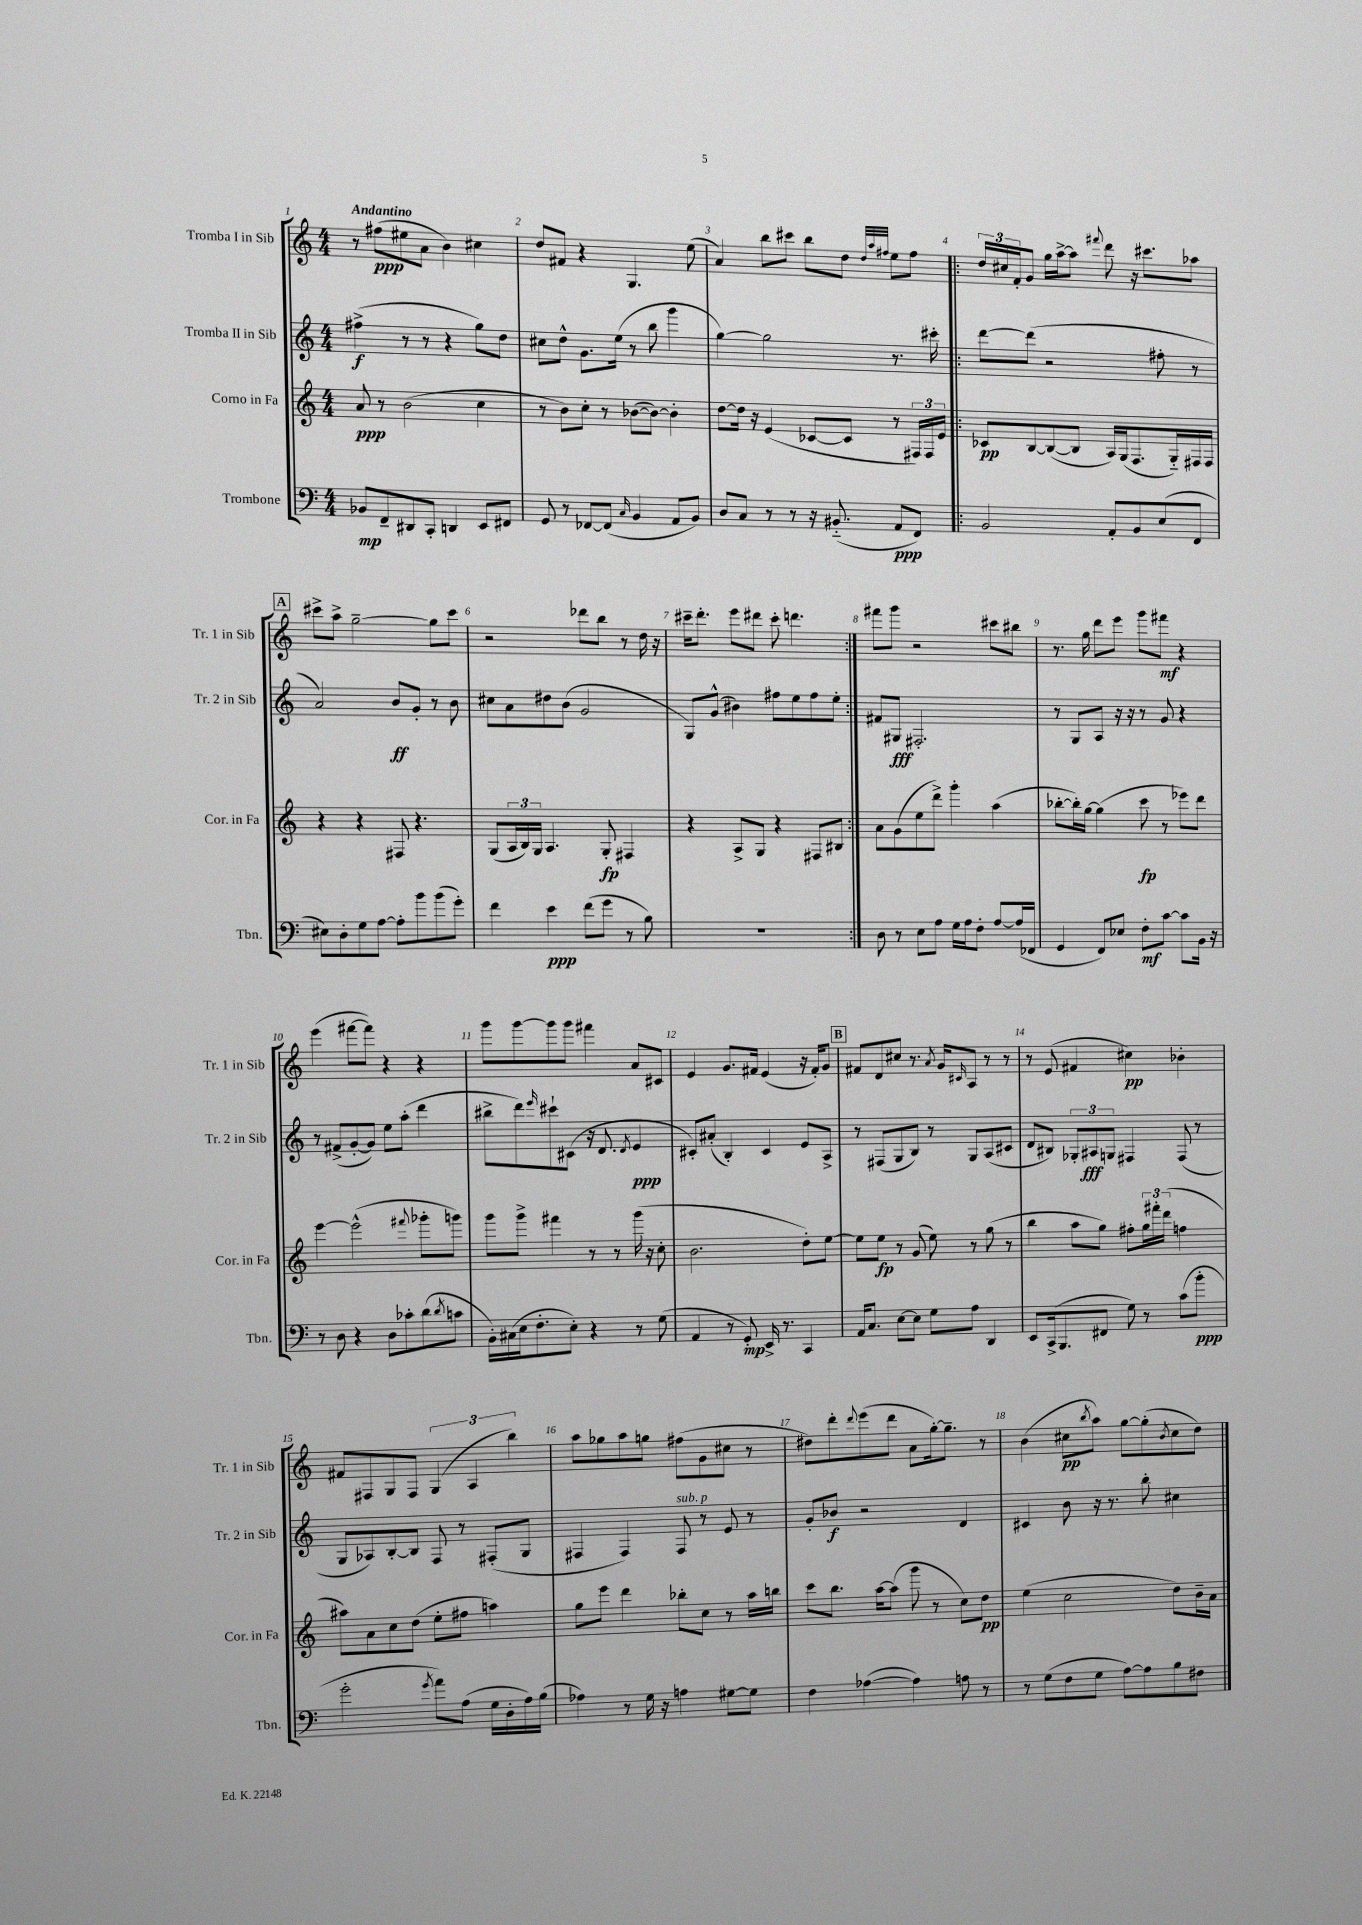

**kern	**dynam	**kern	**dynam	**kern	**dynam	**kern	**dynam
*part4	*part4	*part3	*part3	*part2	*part2	*part1	*part1
*staff4	*staff4	*staff3	*staff3	*staff2	*staff2	*staff1	*staff1
*I"Trombone	*	*I"Corno in Fa	*	*I"Tromba II in Sib	*	*I"Tromba I in Sib	*
*I'Tbn.	*	*I'Cor. in Fa	*	*I'Tr. 2 in Sib	*	*I'Tr. 1 in Sib	*
*clefF4	*	*clefG2	*	*clefG2	*	*clefG2	*
*k[]	*	*k[]	*	*k[]	*	*k[]	*
*M4/4	*	*M4/4	*	*M4/4	*	*M4/4	*
=1	=1	=1	=1	=1	=1	=1	=1
!	!	!	!	!	!	!LO:TX:a:B:t=Andantino	!
8BB-X/L	mp	8a/	ppp	(4ff#X^\	f	8r	.
8FF~/	.	8r	.	.	.	(8ff#X\L	ppp
8DD#X/	.	(2b\	.	8r	.	8ee#X\	.
8CC'/J	.	.	.	8r	.	8a\J	.
4DDn/	.	.	.	4r	.	4b\)	.
8EE/L	.	4cc\	.	8gg\L)	.	4cc#X\	.
8FF#X/J	.	.	.	8dd\J	.	.	.
=2	=2	=2	=2	=2	=2	=2	=2
8GG/	.	8r	.	8cc#X\L	.	8dd/L	.
8r	.	8b\L)	.	8dd^^\J	.	8f#X/J	.
[8FF-X/L	.	8cc'\J	.	8.g\L	.	4r	.
(8FF-/J]	.	8r	.	.	.	.	.
.	.	.	.	(16ee\Jk	.	.	.
16qqC/	.	.	.	.	.	.	.
4BB/	.	([8b-X\L	.	8r	.	4.G/	.
.	.	8b-\J_)	.	8bb\	.	.	.
8AA/L	.	4b-'\]	.	4ggg\	.	.	.
8BB/J)	.	.	.	.	.	(8ee\	.
=3	=3	=3	=3	=3	=3	=3	=3
8D/L	.	[8dd\L	.	[4gg\)	.	4a/)	.
8C/J	.	16dd\Jk]	.	.	.	.	.
.	.	16r	.	.	.	.	.
8r	.	(4e/	.	2gg\]	.	8bb\L	.
8r	.	.	.	.	.	8ccc#X\J	.
16r	.	[8c-X/L	.	.	.	8bb\L	.
(8.BB#X/	.	.	.	.	.	.	.
.	.	8c-/J]	.	.	.	8dd\J	.
.	.	.	.	.	.	32qqdd/LLL	.
.	.	.	.	.	.	32qqaa/	.
.	.	.	.	.	.	32qqff#X/JJJ	.
8AA/L	ppp	8r	.	8.r	.	8ee\L	.
8FF/J)	.	24F#X/LL)	.	.	.	8ff#\J	.
.	.	24F#/	.	.	.	.	.
.	.	.	.	16ccc#X'\	.	.	.
.	.	24e/JJ	.	.	.	.	.
=4!|:	=4!|:	=4!|:	=4!|:	=4!|:	=4!|:	=4!|:	=4!|:
2BB/	.	8c-X/L	pp	[8ddd\L	.	24dd/LL	.
.	.	.	.	.	.	24cc#X/	.
.	.	.	.	.	.	24f'/J	.
.	.	[8B/	.	(8ddd\J]	.	8g/J	.
.	.	(8B/_	.	2r	.	16gg\LL	.
.	.	.	.	.	.	[16aa^\J	.
.	.	8B/J]	.	.	.	8aa\J]	.
.	.	.	.	.	.	8qqfff#X/	.
8AA'/L	.	16A/LL)	.	.	.	8ddd\	.
.	.	(16G/J	.	.	.	.	.
8BB/	.	8.F/	.	.	.	16r	.
.	.	.	.	.	.	8.ccc#X\L	.
(8E/	.	.	.	8ff#X'\	.	.	.
.	.	16G/L)	.	.	.	.	.
8FF/J	.	16F#X/	.	8r	.	8aa-X\J	.
.	.	16F#/JJ	.	.	.	.	.
!!LO:LB:g=z
!!LO:REH:place=s1:t=A
=5	=5	=5	=5	=5	=5	=5	=5
8E#X\L)	.	4r	.	2a/)	.	8ccc#X^\L	.
8D'\	.	.	.	.	.	8aa^\J	.
8G\	.	4r	.	.	.	[2gg~\	.
[8A\J	.	.	.	.	.	.	.
8A'\L]	.	8F#X/	.	8b/L	ff	.	.
8b\	.	4.r	.	8g'/J	.	.	.
(8b\	.	.	.	8r	.	8gg\L]	.
8g'\J)	.	.	.	8b\	.	8ccc#\J	.
=6	=6	=6	=6	=6	=6	=6	=6
4f\	.	(8G/L	.	8cc#X\L	.	2r	.
.	.	24A/L	.	8a\	.	.	.
.	.	24B/)	.	.	.	.	.
.	.	24G/JJ	.	.	.	.	.
4e\	ppp	4.A/	.	8dd#X\	.	.	.
.	.	.	.	(8b\J	.	.	.
(8f\L	.	.	.	2g/	.	8ddd-X\L	.
8g\J	.	8G'/	fp	.	.	8bb\J	.
8r	.	4F#X/	.	.	.	8r	.
8B\)	.	.	.	.	.	16dd\	.
.	.	.	.	.	.	16r	.
=7	=7	=7	=7	=7	=7	=7	=7
1r	.	4r	.	8G/L)	.	16ccc#X~\KL	.
.	.	.	.	.	.	8.ddd'\J	.
.	.	.	.	(8g^^/J	.	.	.
.	.	8A^/L	.	4b#X\)	.	8eee\L	.
.	.	8G/J	.	.	.	8ddd#X\J	.
.	.	4r	.	8ff#X\L	.	8ccc#'\	.
.	.	.	.	8ee\	.	4.dddn\	.
.	.	8F#X/L	.	8ff#\	.	.	.
.	.	8B#X/J	.	8ee'\J	.	.	.
=8:|!	=8:|!	=8:|!	=8:|!	=8:|!	=8:|!	=8:|!	=8:|!
8D\	.	8a\L	.	8f#X/L	.	8fff#X\L	.
8r	.	(8g\	.	8G#X/J	fff	8ggg\J	.
8E\L	.	8ee\	.	2.F#X'/	.	2r	.
8A\J	.	8ddd^\J)	.	.	.	.	.
16G\LL	.	4ggg'\	.	.	.	.	.
16A\J	.	.	.	.	.	.	.
8F'\J	.	.	.	.	.	.	.
[8A/L	.	(4aa\	.	.	.	8ccc#X\L	.
(16A/L]	.	.	.	.	.	8bb#X\J	.
16FF-X/JJ	.	.	.	.	.	.	.
=9	=9	=9	=9	=9	=9	=9	=9
4GG/	.	[8bb-X'\L	.	8r	.	8.r	.
.	.	16bb-'\L])	.	8G/L	.	.	.
.	.	[16gg\JJ	.	.	.	16gg\	.
8FF/L)	.	(4gg\]	.	8A/J	.	8ddd\L	.
8E-X/J	.	.	.	16r	.	8eee\J	.
.	.	.	.	16r	.	.	.
8F'\L	mf	8ccc\	fp	8r	.	8ggg\L	.
[8c\J	.	8r	.	8g/	.	8fff#X\J	mf
8c\L]	.	8eee-X\L)	.	4r	.	4r	.
16BB\Jk	.	8ddd\J	.	.	.	.	.
16r	.	.	.	.	.	.	.
!!LO:LB:g=z
=10	=10	=10	=10	=10	=10	=10	=10
8r	.	[4eee\	.	8r	.	(4eee\	.
8D\	.	.	.	(8f#X^/L	.	.	.
4r	.	(2eee^^\]	.	[8g'/	.	[8fff#X\L	.
.	.	.	.	8g/J])	.	8fff#\J])	.
8D\L	.	.	.	8ee\L	.	4r	.
8c-X'\	.	.	.	(8aa'\J	.	.	.
.	.	8qqfff#X/	.	.	.	.	.
(8d\	.	8ggg-X'\L	.	4ddd\	.	4r	.
8qd/	.	.	.	.	.	.	.
8cn\J	.	8gggn\J)	.	.	.	.	.
=11	=11	=11	=11	=11	=11	=11	=11
16BB'\LL)	.	8ggg\L	.	8bb#X^\L	.	8ggg\L	.
(16C#X\	.	.	.	.	.	.	.
16E\J	.	8ggg^\J	.	8ddd\)	.	[8ggg\	.
8.F'\	.	.	.	.	.	.	.
.	.	.	.	16qqeee/	.	.	.
.	.	4fff#X\	.	8ccc#X`\	.	8ggg\]	.
8E'\J)	.	.	.	(8c#X\J	.	8ggg\J	.
4r	.	8r	.	16r	.	4fff#X\	.
.	.	.	.	8.d/	.	.	.
.	.	8r	.	.	.	.	.
.	.	.	.	8qd/	.	.	.
8r	.	(16ggg\	.	4e/	ppp	8a/L	.
.	.	16r	.	.	.	.	.
(8G\	.	8cc'\	.	.	.	8c#X/J	.
=12	=12	=12	=12	=12	=12	=12	=12
4AA/	.	2.b\	.	8c#X'/L)	.	4e/	.
.	.	.	.	(8a#X'/J	.	.	.
8r	.	.	.	4B'/)	.	8.g/L	.
8GG'/)	mp	.	.	.	.	.	.
.	.	.	.	.	.	16f#X/Jk	.
16EE^/	.	.	.	4c#/	.	(4e/	.
8.r	.	.	.	.	.	.	.
4CC/	.	8dd'\L)	.	8e/L	.	16r	.
.	.	.	.	.	.	16f#'/KL)	.
.	.	[8ee\J	.	8A^/J	.	8g/J	.
!!LO:REH:place=s1:t=B
=13	=13	=13	=13	=13	=13	=13	=13
16AA/KL	.	8ee\L]	.	8r	.	8f#X/L	.
8.C/J	.	.	.	.	.	.	.
.	.	8ee\J	fp	(8F#X/L	.	8d/	.
[8E\L	.	8r	.	8G/	.	8cc#X/J	.
8E\J]	.	(8g/	.	8B/J)	.	8.r	.
8G\L	.	8ee\)	.	8r	.	.	.
.	.	.	.	.	.	8qa/	.
.	.	.	.	.	.	16g/KL	.
.	.	.	.	.	.	16qqc#X/	.
8A\J	.	8r	.	8G/L	.	8A/J	.
4DD/	.	(8gg\	.	(8A/	.	8r	.
.	.	8r	.	8c#X/J	.	8r	.
=14	=14	=14	=14	=14	=14	=14	=14
8EE/L	.	4bb\	.	8d/L	.	8r	.
(16CC^/k	.	.	.	8B#X/J)	.	(8e/	.
8.BBB/	.	.	.	.	.	.	.
.	.	8aa\L	.	12G-X'/L	.	4f#X/	.
.	.	.	.	12A#X/	fff	.	.
8FF#X/J	.	8gg\J)	.	.	.	.	.
.	.	.	.	12Gn/J	.	.	.
8G\)	.	8ff#X'\L	.	4F#X/	.	4cc#X\)	pp
8r	.	24gg\L	.	.	.	.	.
.	.	24fff#X'\	.	.	.	.	.
.	.	(24ddd\JJ	.	.	.	.	.
(8c\L	.	4ffn\	.	(8F#/	.	4b-X'\	.
8b'\J	ppp	.	.	8r	.	.	.
!!LO:LB:g=z
=15	=15	=15	=15	=15	=15	=15	=15
2g'\	.	8aa#X\L)	.	8G/L	.	8f#X/L	.
.	.	8a\	.	8A-X/)	.	8F#X/	.
.	.	8cc\	.	[8B'/	.	8G/	.
.	.	(8dd\J	.	8B/J]	.	8F#/J	.
8qg/	.	.	.	.	.	.	.
8a\L)	.	8ee'\L	.	8F/	.	(6G/	.
(8A\J	.	8ff#X\J	.	8r	.	.	.
.	.	.	.	.	.	6A/	.
16G\LL	.	4aan\)	.	(8F#X'/L	.	.	.
16D'\	.	.	.	.	.	.	.
.	.	.	.	.	.	6bb\)	.
16A\)	.	.	.	8G/J	.	.	.
(16B\JJ	.	.	.	.	.	.	.
=16	=16	=16	=16	=16	=16	=16	=16
4A-X\)	.	8gg\L	.	4F#X/	.	8aa\L	.
.	.	8eee\J	.	.	.	8gg-X\	.
8r	.	4ddd\	.	4F#/)	.	8aa\	.
16G\	.	.	.	.	.	8ggn\J	.
16r	.	.	.	.	.	.	.
!	!	!	!	!LO:TX:a:i:t=sub. p	!	!	!
4An\	.	8bb-X'\L	.	8F#/	.	(8ff#X\L	.
.	.	8cc\J	.	8r	.	8g\	.
[8G#X\L	.	8r	.	8e/	.	8cc#X\J	.
8G#\J]	.	16aa\LL	.	8r	.	8r	.
.	.	16bbn\JJ	.	.	.	.	.
=17	=17	=17	=17	=17	=17	=17	=17
4F\	.	8ccc\L	.	8g'/L	.	8dd#X\L)	.
.	.	8.bb\J	.	8b-X/J	f	8ddd'\	.
.	.	.	.	.	.	8qqddd/	.
([4A-X\	.	.	.	2r	.	(8eee\	.
.	.	[16aa\KL	.	.	.	.	.
.	.	(8aa\J]	.	.	.	8ddd\J	.
4A-\])	.	8ggg\	.	.	.	8a\L	.
.	.	8r	.	.	.	[16gg'\k)	.
.	.	.	.	.	.	8.gg~\J]	.
8An\	.	8cc\L)	.	4d/	.	.	.
8r	.	8dd\J	pp	.	.	8r	.
=18	=18	=18	=18	=18	=18	=18	=18
8r	.	(4ee\	.	4c#X/	.	(4b\	.
(8G\L	.	.	.	.	.	.	.
8F\	.	2cc\	.	8b\	.	8cc#X\L	pp
.	.	.	.	.	.	8qbb/	.
8G\J	.	.	.	16r	.	8aa\J)	.
.	.	.	.	8.r	.	.	.
[8A\L)	.	.	.	.	.	[8gg\L	.
8A\]	.	.	.	8bb'\	.	(8gg'\]	.
.	.	.	.	.	.	8qb/	.
8B\	.	8dd\L)	.	4cc#X\	.	8cc#\	.
8F#X\J	.	16b~\L	.	.	.	8dd\J)	.
.	.	16a\JJ	.	.	.	.	.
==	==	==	==	==	==	==	==
*-	*-	*-	*-	*-	*-	*-	*-
